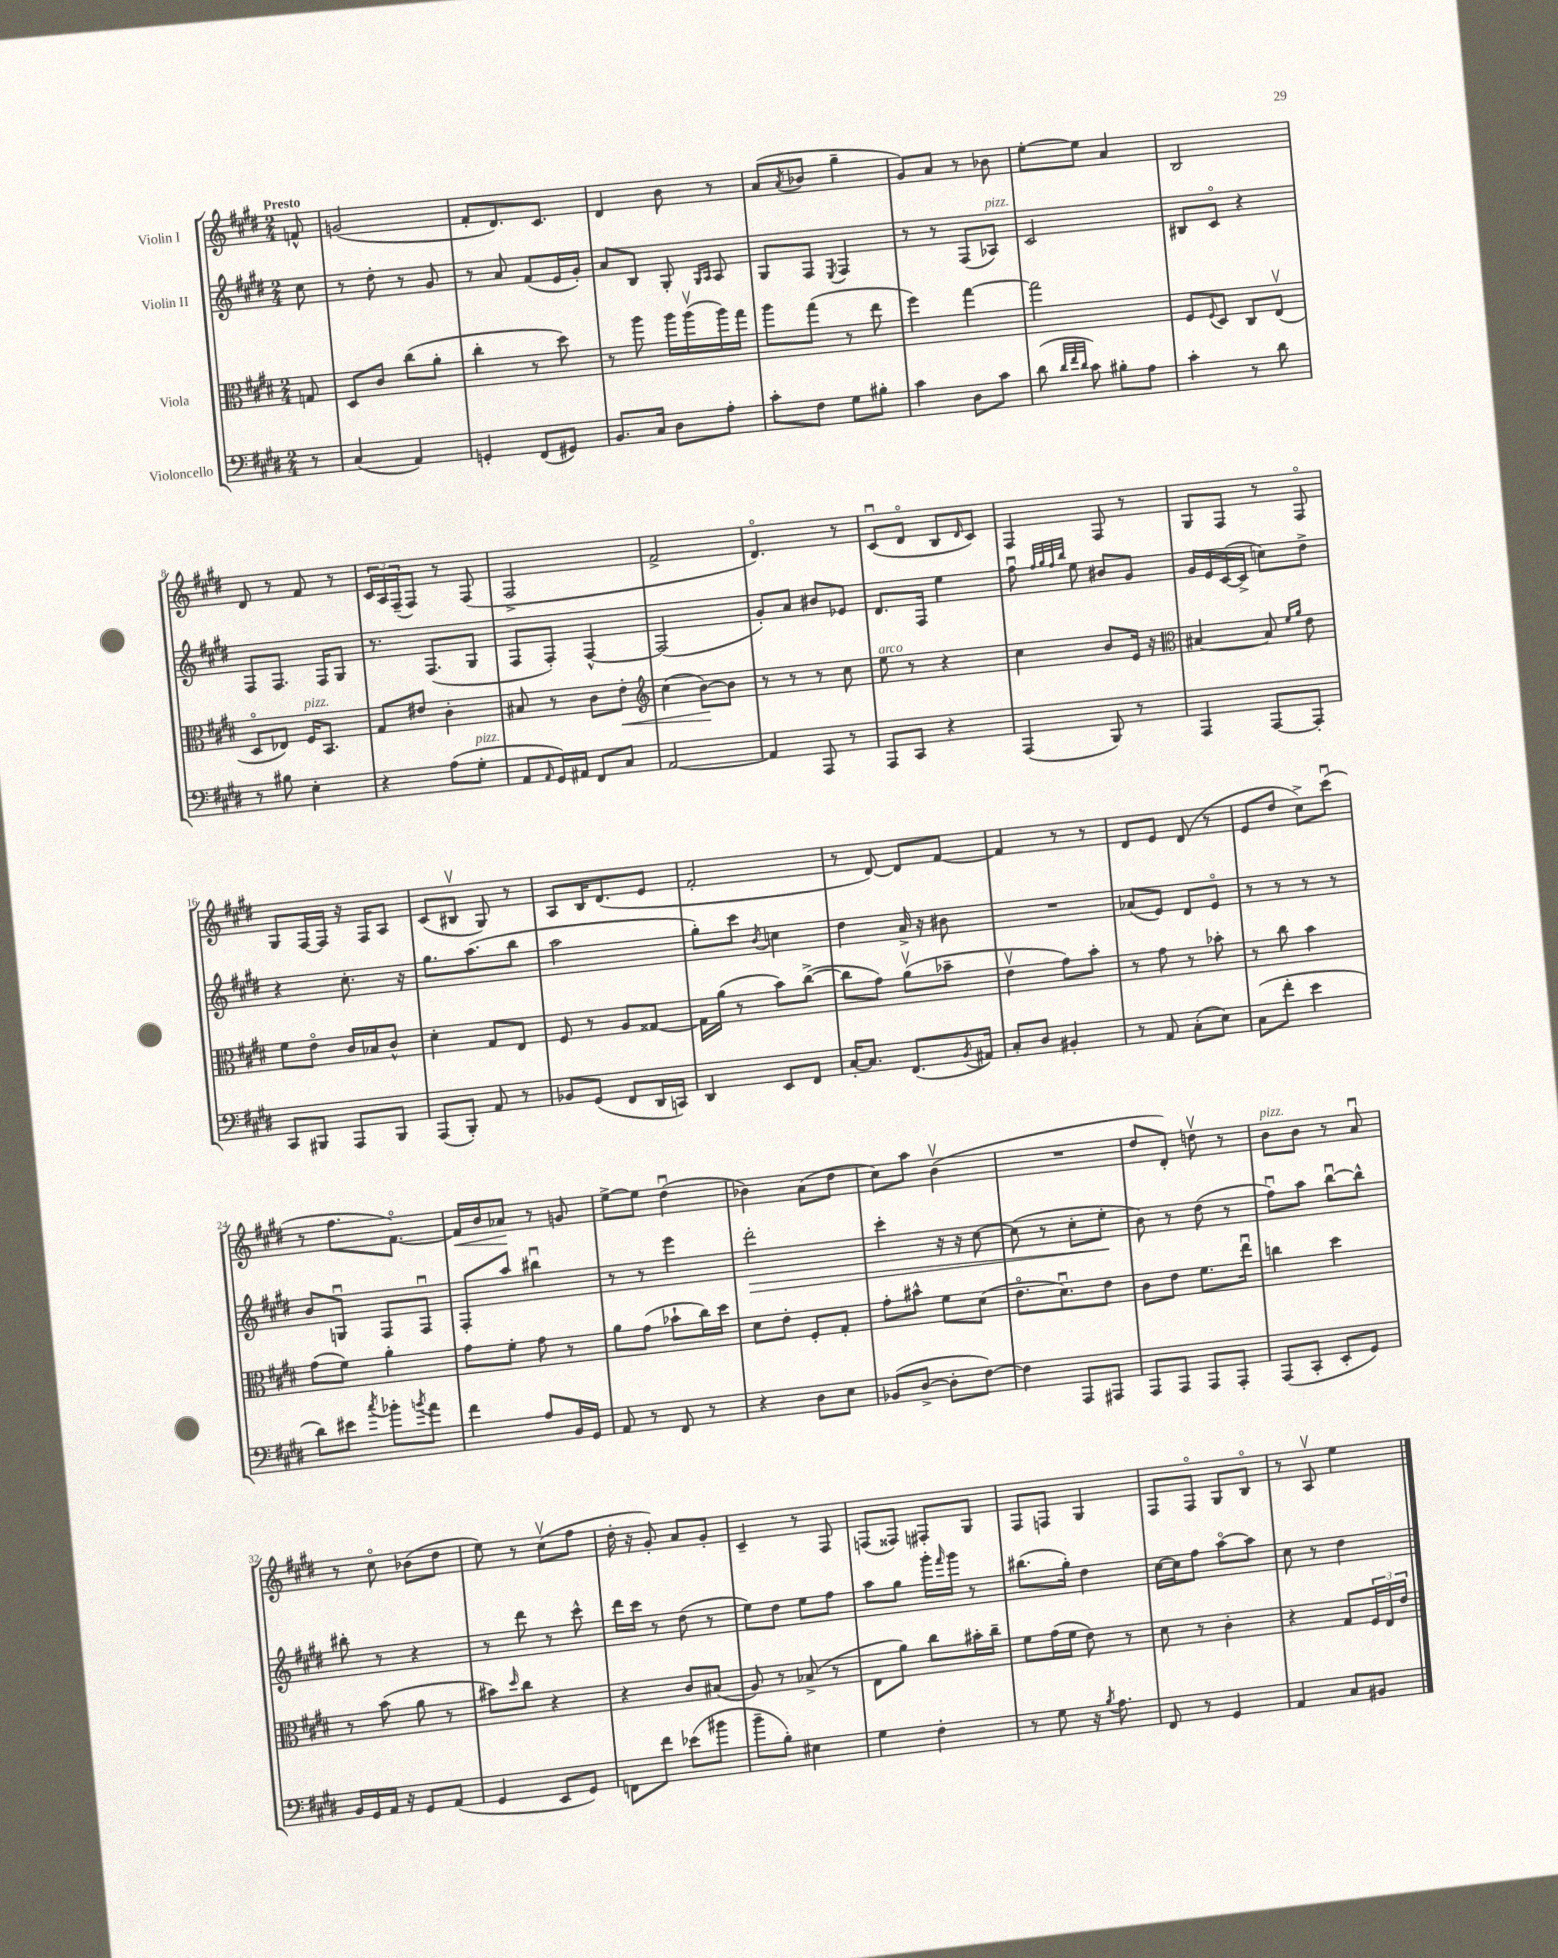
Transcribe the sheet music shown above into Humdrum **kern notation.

**kern	**kern	**kern	**kern
*staff4	*staff3	*staff2	*staff1
*clefF4	*clefC3	*clefG2	*clefG2
*k[f#c#g#d#]	*k[f#c#g#d#]	*k[f#c#g#d#]	*k[f#c#g#d#]
*M2/4	*M2/4	*M2/4	*M2/4
8r	8G	8cc#	8f^^
=	=	=	=
(4C#	8D#	8r	(2g
.	8c#	8dd#'	.
4AA)	(8cc#	8r	.
.	8a'	8g#	.
=	=	=	=
4GG'	4cc#'	8r	8f#'
.	.	8a	8.d#)
(8FF#	8r	(8f#	.
.	.	.	8.c#
8GG#)	8dd#)	16e	.
.	.	16g#')	.
=	=	=	=
8.BB	8r	8a	4d#
.	8aa	8B	.
16C#	.	.	.
8D#	16aa	8G#'	8b
.	(16aav	.	.
.	.	16qqG#	.
.	.	16qqA	.
8A'	16aa)	8A	8r
.	16gg#	.	.
=	=	=	=
8c#'	8aa	8G#	(8a
.	.	.	8qa
8F#	(8gg#	8F#	8b-
.	.	8qE	.
8G#	8r	4F#	4gg#~
8B#'	8ee	.	.
=	=	=	=
4c#	4ff#)	8r	8g#)
.	.	8r	8a
8D#	[4gg#	(8F#	8r
8c#	.	8A-)	8b-
=	=	=	=
(8d#	2gg#]	2c#	[8ee'
32qqd#	.	.	.
32qqf#	.	.	.
32qqd#	.	.	.
8c#)	.	.	8ee]
8B#'	.	.	4a
8A	.	.	.
=	=	=	=
4c#'	8F#	8B#	2B
.	8qqF#	.	.
.	8D#	8c#o	.
8r	8C#	4r	.
8d#	(8Ev	.	.
=	=	=	=
8r	8D#o	8F#	8d#
8B#	8E-)	8.F#	8r
4E'	16F#	.	8f#
.	8.BB	16F#	.
.	.	8G#	8r
=	=	=	=
4r	8G#	8.r	24c#
.	.	.	24A
.	.	.	(24F#~
.	8e#	.	8F#)
.	.	(8.F#	.
(8A	4c#'	.	8r
8G#'	.	8G#	(8F#
=	=	=	=
8AA	8B#	8F#	2F#^
16qqAA	.	.	.
16GG#)	8r	8F#')	.
16AA#	.	.	.
8FF#	8c#	[4F#^^	.
8C#	8e'	.	.
=	=	=	=
*	*clefG2	*	*
[2AA	(4cc#	(2F#]	2f#^
.	[8b)	.	.
.	8b]	.	.
=	=	=	=
4AA]	8r	8g#')	4.d#o)
.	8r	8a	.
8AAA	8r	8b#	.
8r	8cc#	8e-	8r
=	=	=	=
8AAA	8ee	8.d#	(8c#u
8CC#	8r	.	8d#o
.	.	16F#	.
4r	4r	4ee	8B
.	.	.	16qqd#
.	.	.	8c#)
=	=	=	=
(4AAA	4cc#	8ff#u	4F#
.	.	32qqff#	.
.	.	32qqgg#	.
.	.	32qqff#	.
.	.	32qqbb	.
.	.	8ee	.
8BBB)	8b	8b#	8F#
8r	16e	8g#	8r
.	16r	.	.
=	=	=	=
*	*clefC3	*	*
4AAA	[4B#	16g#	8G#
.	.	16e	.
.	.	([16c#	8F#
.	.	16c#^]	.
[8AAA	8B#]	8cc)	8r
.	16qqf#	.	.
.	16qqa	.	.
8AAA']	8e	8dd#^	8F#o
=	=	=	=
8CC#	8f#	4r	8G#
8BBB#	8eo	.	[16F#
.	.	.	16F#]
8AAA	16c#	8.cc#'	16r
.	16B-	.	16F#
8BBB#	8c#^^	.	8A
.	.	16r	.
=	=	=	=
(8AAA	4d#'	8.gg#	(8c#
8BBB')	.	.	8B#v
.	.	(8.aa	.
8AA	8G#	.	8G#)
8r	8E	8bb	8r
=	=	=	=
8BB-	8F#	2aa	8A
(8GG#	8r	.	16B
.	.	.	(8.d#
8FF#	8A	.	.
16DD#	[8G##	.	8e
16CC)	.	.	.
=	=	=	=
4DD#	16G##]	8gg#')	2f#'
.	(16a	.	.
.	8r	8ccc#	.
.	.	8qb	.
8EE	8b)	4cc	.
8FF#	([8cc#^	.	.
=	=	=	=
[16C#'	8cc#]	4dd#	8r
8.C#]	.	.	.
.	8g#)	.	[8d#)
(8.FF#	(8av	16a^	8d#]
.	.	16r	.
.	8b-~	8b#	[8f#
8qBB	.	.	.
16AA#)	.	.	.
=	=	=	=
8C#'	4ev	2r	4f#]
8D#	.	.	.
4BB#'	8g#)	.	8r
.	8b'	.	8r
=	=	=	=
8r	8r	(8a-	8d#
8AA	8g#	8e)	8e
(8C#'	8r	8d#	(8d#
8E)	8b-'	8eo	8r
=	=	=	=
(8C#	8r	8r	8e
8f#'	8cc#	8r	8dd#
4e	4b	8r	8cc#^)
.	.	8r	(8ccc#u
=	=	=	=
8d#)	(8g#	8b	8r
8e#	8f#)	8Gu	8.ff#
8qcc#	.	.	.
8b-'	4a'	8F#	.
.	.	.	[8.f#o)
8qb	.	.	.
8a	.	8F#u	.
=	=	=	=
4f#	8g#	8F#'	16f#]
.	.	.	16b
.	8f#'	8aa	8a-
8A	8g#	4bb#u	8r
16BB	8r	.	8g
16GG#	.	.	.
=	=	=	=
8AA	8a	8r	[8ee^
8r	(8g#	8r	8ee]
8FF#	8b-`	4eee	(4dd#u
8r	16cc#)	.	.
.	16dd#	.	.
=	=	=	=
4r	8d#	2ddd#'	4b-)
.	8e'	.	.
8D#	8F#'	.	(8a
8E	8G#'	.	8dd#
=	=	=	=
(8BB-	8g#'	4ccc#'	8cc#)
[8D#^	8b#^^	.	8aa
8D#']	8f#	16r	(4bv
.	.	16r	.
[8F#)	(8d#	[8cc#	.
=	=	=	=
4F#]	8.eo	(8cc#]	2r
.	.	8r	.
.	8.d#u)	.	.
8AAA	.	8cc#'	.
8AAA#	8e	8ee'	.
=	=	=	=
8AAA	8c#	8b)	8dd#
8AAA	8e	8r	8d#')
8AAA	8.f#	(8dd#	8ddv
8AAA'	.	8r	8r
.	16eeu	.	.
=	=	=	=
(8AAA	4cc	8ff#u)	8b
8CC#'	.	8aa	8b
8EE'	4dd#	[8bbu	8r
8GG#)	.	8bb^^]	8au
=	=	=	=
16BB	8r	8bb#'	8r
16GG#	.	.	.
16AA	(8b	8r	8cc#o
16r	.	.	.
8GG#	8a	4r	(8b-
(8AA	8r	.	8dd#
=	=	=	=
4GG#	8b#)	8r	8ee)
.	16qqdd#	.	.
.	8cc#	8ddd#	8r
8EE	4r	8r	(8cc#v
8GG#)	.	8ccc#^^	8ff#
=	=	=	=
8FF	4r	16ddd#	16dd#'
.	.	16ccc#	16r
8f#	.	8r	8g#')
(8e-	8c#	(8dd#	8a
8b#	(8B#	8r	8g#'
=	=	=	=
8b~	8A)	8ee)	4c#~
8B')	8r	8dd#	.
4E#	(8B-^	8ee	8r
.	8r	8ff#	8F#
=	=	=	=
4G#	8E	8aa	(8F
.	8a)	8gg#	8F##)
4F#'	8cc#	16ggg#'	8F#'
.	.	16qqfff#	.
.	.	16ggg#	.
.	16b#'	8r	8G#
.	16cc#~	.	.
=	=	=	=
8r	8f#	(8.bb#	8F#
8G#	(16g#	.	8F
.	16f#	16gg#')	.
16r	8e)	4dd#	4G#
8qB	.	.	.
8.A	.	.	.
.	8r	.	.
=	=	=	=
8FF#	8d#	[16cc#	8F#
.	.	16cc#]	.
8r	8r	8ff#	8F#o
4GG#	4c#'	[8aao	8G#
.	.	8aa]	8Bo
=	=	=	=
4AA	4r	8cc#	8r
.	.	8r	8Av
8C#	8G#	4dd#	4ee
8BB#	24F#	.	.
.	24E	.	.
.	24e	.	.
==	==	==	==
*-	*-	*-	*-
